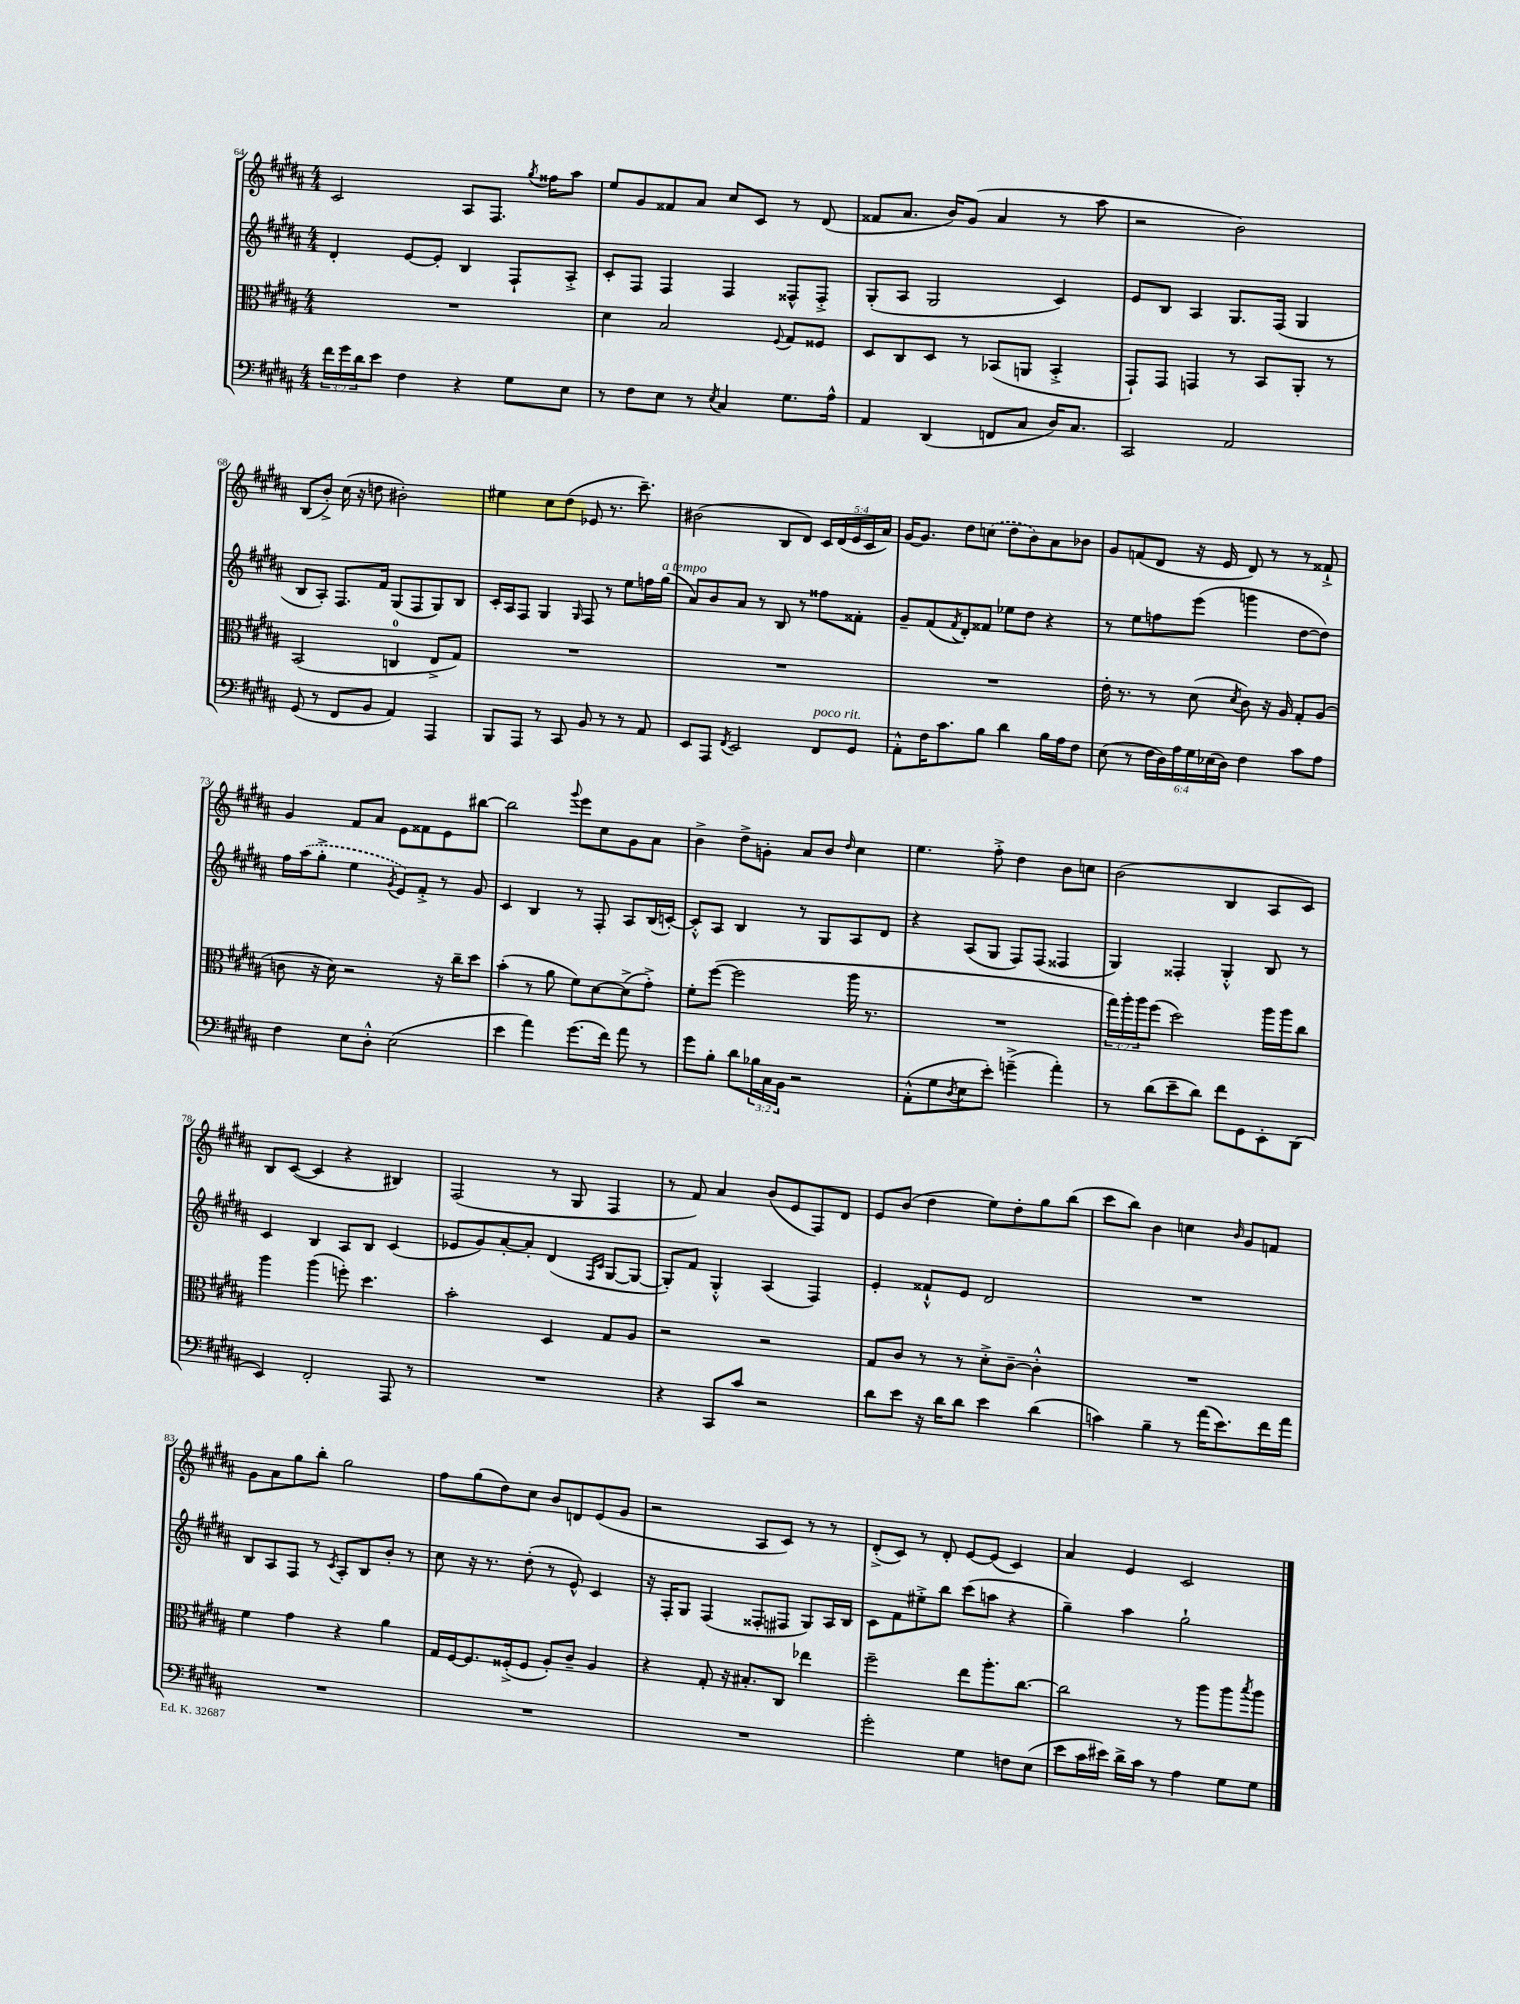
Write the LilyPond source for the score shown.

<<
\new StaffGroup <<
\new Staff = "s0" {
    \clef treble \key b \major \numericTimeSignature \time 4/4 \override Staff.TupletNumber.text = #tuplet-number::calc-fraction-text
    cis'2 ais8 fis8. \acciaccatura { gis''8 } fisis''16 ais''8 |
    e''8 gis'8 fisis'8 ais'8 cis''8 cis'8 r8 dis'8( |
    fisis'8 ais'8. b'16) gis'8( ais'4 r8 ais''8 |
    r2 b'2) |
    b8( b'8-.->) cis''16( r16 d''8 bis'2-.) |
    eis''4 cis''8 dis''8( ees'8 r8. cis'''8.--) |
    bis'2( b8 dis'8) \tuplet 5/4 { cis'16 dis'16( e'16 cis'16 ais'16) } |
    gis'16~ gis'8. dis''8 \once \slurDashed c''8( dis''8 b'8) ais'8 bes'8 |
    gis'8 f'8( dis'8 r16 e'16 dis'8) r8 r8 fisis'8-!-> |
    gis'4 fis'8 ais'8 e'8 fisis'8 e'8 bis''8~ |
    bis''2 \appoggiatura { gis'''8 } e'''8 cis''8 gis'8 ais'8 |
    b'4-> dis''8-> g'8-. ais'8 b'8 \grace { dis''16 } cis''4 |
    e''4. fis''8-.-> dis''4 b'8 c''8 |
    b'2( b4 ais8 cis'8) |
    b8 cis'8~( cis'4 r4 bis4) |
    fis2( r8 gis8 fis4 |
    r8 fis'8) ais'4 b'8( e'8 fis8) dis'8 |
    e'8 b'8( dis''4 e''8) dis''8-. gis''8 b''8( |
    cis'''8 b''8) b'4 c''4 \grace { b'16 } gis'8 f'8 |
    gis'8 ais'8 gis''8 b''8-. gis''2 |
    fis''8 gis''8( dis''8) cis''8 b'8 d'8 e'8( gis'8 |
    r2 ais8 cis'8) r8 r8 |
    dis'8-.->( cis'8) r8 dis'8-. e'8~ e'8( cis'4) |
    ais'4 e'4 cis'2 \bar "|." |
}
\new Staff = "s1" {
    \clef treble \key b \major \numericTimeSignature \time 4/4
    dis'4-. e'8~ e'8-. b4 fis8-! ais8-.-> |
    cis'8-. fis8 fis4 fis4 fisis8-^ fisis8-.-> |
    gis8-.( ais8 gis2 cis'4) |
    e'8 b8 ais4 gis8. fis16( gis4 |
    b8 ais8-.) fis8. fis'16 gis8( fis8 gis8) b8 |
    cis'16-. ais16 fis8 gis4 \grace { gis16 } fis8 r8 e''8 f''16 gis''16^\markup { \italic "a tempo" }( |
    ais'8) b'8 ais'8 r8 b8 r8 fisis''8 fisis'8-. |
    gis'8-- fis'8( \acciaccatura { fis'8 } dis'8-.) fisis'8 ees''8 dis''8 r4 |
    r8 e''8 f''8 e'''8( g'''4 dis''8~ dis''8) |
    fis''16 \once \slurDashed ais''16( gis''8-.-> e''4 \acciaccatura { gis'8 } e'8) fis'8-.-> r8 gis'8 |
    cis'4 b4 r8 fis8-. ais8 b16( c'16~-.) |
    c'8-.-^ ais8 b4 r8 gis8 ais8 dis'8 |
    r4 ais8( gis8 fis8) fis8( fisis4 |
    gis4) fisis4-. gis4-.-^ b8 r8 |
    cis'4 b4 ais8 b8 cis'4( |
    ees'8 gis'8) ais'8~-. ais'8-. dis'4( \grace { fis16 cis'16 } gis8~ gis8~ |
    gis8-.) fis'8 gis4-.-^ ais4( fis4) |
    e'4-. fisis'8-!-^ e'8 dis'2 |
    R1 |
    b8 ais8 fis8 r8 \acciaccatura { cis'8 } ais8-. b8 b'8-. r8 |
    cis''8 r16 r8. dis''8-.( r8 e'8-^) cis'4 |
    r16 fis16-. gis8 fis4( fisis8-. fis8 gis8) ais16 b16 |
    cis'8 fis'8 eis''8-.-> b''8 cis'''8( a''8 r4 |
    gis''4--) ais''4 gis''2-! \bar "|." |
}
\new Staff = "s2" {
    \clef alto \key b \major \numericTimeSignature \time 4/4 \override Staff.TupletNumber.text = #tuplet-number::calc-fraction-text
    R1 |
    dis'4 b2 \appoggiatura { fis8 } gis8 fisis8 |
    dis8 cis8 dis8 r8 bes,8( a,8 bes,4-.-> |
    gis,8-!) gis,8 g,4 r8 b,8 ais,8-. r8 |
    b,2( c4-0 e8-> gis8) |
    R1 |
    R1 |
    R1 |
    e'16-. r8. r8 dis'8( \acciaccatura { dis'8 } cis'8) r16 ais16 gis8-. ais8( |
    c'8 r16 dis'16) r2 r16 cis''16-- dis''8 |
    b'4-.( r8 ais'8 fis'8) dis'8~ dis'8->( gis'8-.->) |
    fis'8-. fis''8~( fis''2 ais''16 r8. |
    R1 |
    \tuplet 3/2 { gis''16) ais''16-. ais''16 } fis''8( dis''2) ais''16 ais''16 cis''8 |
    ais''4 ais''4( f''8-.) dis''4. |
    b'2-. dis4 gis8 ais8 |
    r2 r2 |
    gis8 cis'8 r8 r8 dis'8-.-> cis'8~-- cis'4-.-^ |
    R1 |
    fis'4 gis'4 r4 ais'4 |
    gis16 fis16~ fis8. fisis16-.->( fisis8 ais8-.) cis'8-- ais4 |
    r4 gis8-. r16 bis8.-. cis8 ees''4 |
    fis''2-- e''8 ais''8.-. cis''8.~ |
    cis''2 r8 ais''8 ais''8 \acciaccatura { b''8 } ais''8 \bar "|." |
}
\new Staff = "s3" {
    \clef bass \key b \major \numericTimeSignature \time 4/4 \override Staff.TupletNumber.text = #tuplet-number::calc-fraction-text
    \tuplet 3/2 { fis'16 gis'16 dis'16 } e'8 fis4 r4 gis8 e8 |
    r8 fis8 e8 r8 \acciaccatura { e8 } cis4 gis8. ais16-^ |
    ais,4 dis,4( f,8 cis8 dis16) cis8. |
    cis,2 ais,2 |
    gis,8( r8 fis,8 b,8 ais,4) ais,,4 |
    b,,8 ais,,8 r8 cis,8 b,8 r8 r8 ais,8 |
    e,8 ais,,8 \acciaccatura { fis,8 } e,2 fis,8^\markup { \italic "poco rit." } gis,8 |
    ais,8-.-^ fis16 cis'8. b8 dis'4 b16 ais16 fis8 |
    e8( r8 \tuplet 6/4 { fis16 dis16) ais16 gis16 ees16( dis16) } fis4 cis'8 ais8 |
    fis4 e8 dis8-.-^ e2( |
    e'4 ais'4) gis'8.( fis'16) ais'8 r8 |
    gis'8 b8-. dis'8 \tuplet 3/2 { bes16 cis16 b,16 } r2 |
    ais,8-.-^( gis8 \acciaccatura { dis8 } e8 e'8-.) g'4--->( ais'4-.) |
    r8 dis'8( e'8-- dis'8) fis'8 gis,8 e,8-. dis,8( |
    e,4) fis,2-. ais,,8 r8 |
    R1 |
    r4 cis,8 cis'8 r2 |
    dis'8 e'8 r16 dis'16 dis'8 e'4 dis'4( |
    c'4) b4-- r8 ais'16( e'8.) fis'16 ais'16 |
    R1 |
    R1 |
    R1 |
    gis'2-. gis4 f8 e8( |
    e'8 cis'16 eis'16) dis'16-> cis'16 r8 ais4 gis8 gis8 \bar "|." |
}
>>
>>
\layout { \context { \Score currentBarNumber = #64 } }
